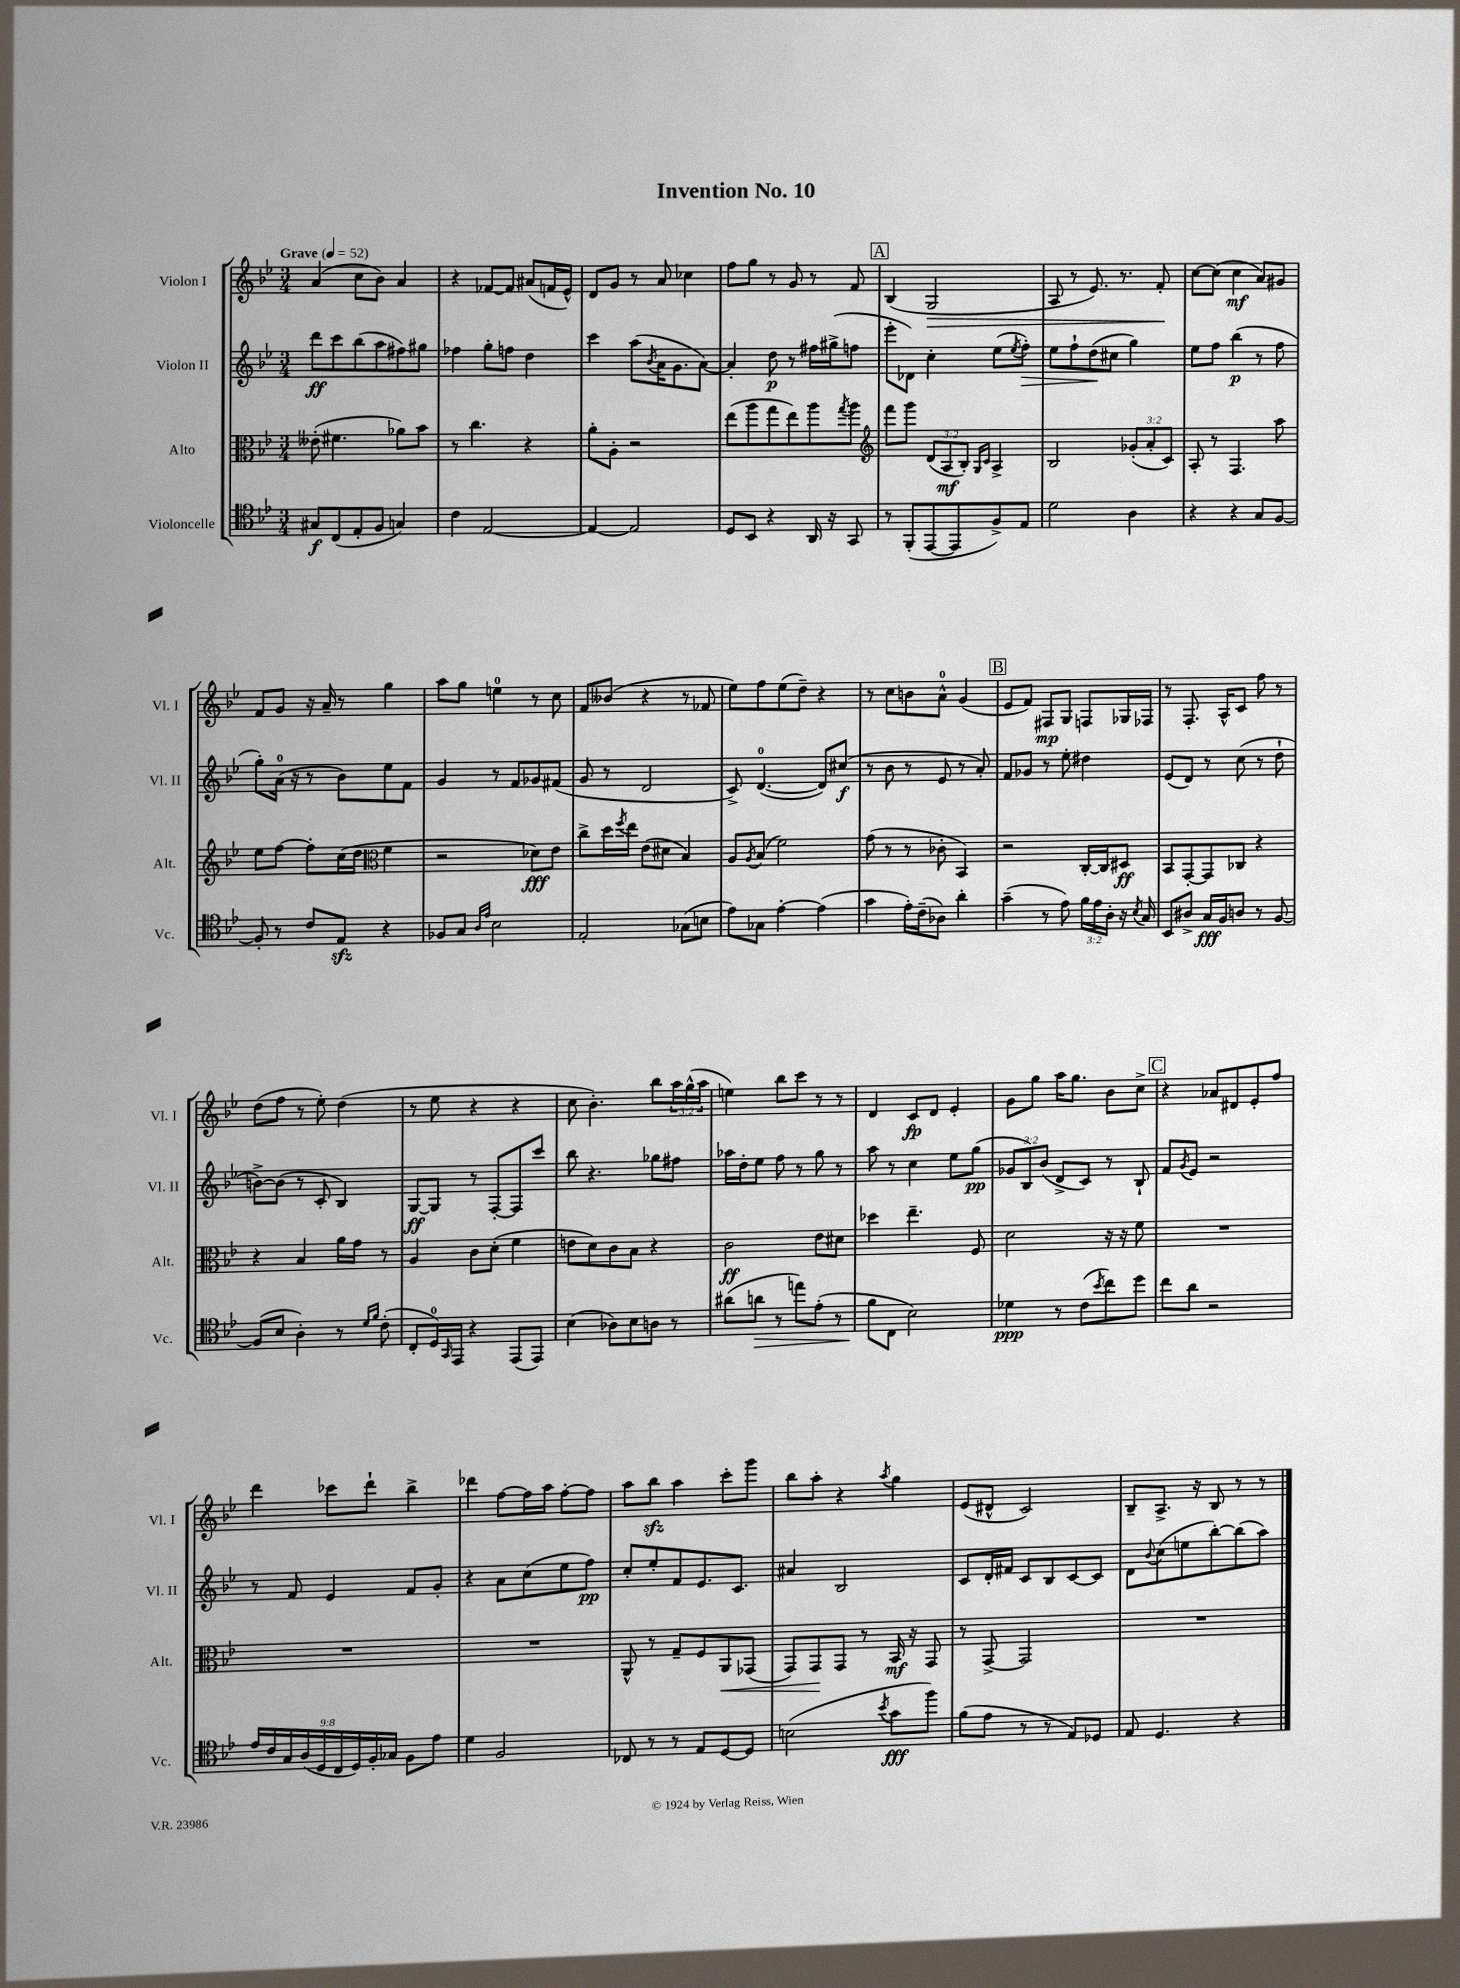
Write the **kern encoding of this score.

**kern	**kern	**kern	**kern
*staff4	*staff3	*staff2	*staff1
*clefC4	*clefC3	*clefG2	*clefG2
*k[b-e-]	*k[b-e-]	*k[b-e-]	*k[b-e-]
*M3/4	*M3/4	*M3/4	*M3/4
*MM52	*MM52	*MM52	*MM52
8G#/L	(8e--'\	8ddd\L	(4a/
(8C/	4.f#\	8ccc\	.
8E-'/	.	(8bb-\	8cc\L
8F/J	.	8aa\	8b-\J)
4G/)	8a-\L)	8ff#\)	4a/
.	8b-\J	8gg#\J	.
=	=	=	=
4c\	8r	4ff-\	4r
.	4.cc\	.	.
[2E-/	.	8gg'\L	[8f-/L
.	.	8ff\J	8f-/]J
.	4r	4dd\	(8a#/L
.	.	.	16f/L
.	.	.	16e-^^/JJ)
=	=	=	=
4E-/_	8a'\L	4ccc\	8d/L
.	8A'\J	.	8g/J
2E-/]	2r	(8aa\L	8r
.	.	8qb-/	.
.	.	16a\K	8a/
.	.	8.g\	.
.	.	.	4cc-\
.	.	[8a\J)	.
=	=	=	=
8D/L	(8ee-\L	4a'/]	8ff\L
8BB-/J	8aa\	.	8gg\J
4r	8gg\	8dd\	8r
.	8ee-\)	8r	8g/
16AA/	8aa\	16ff#\LL	8r
16r	.	(16gg#^\J	.
.	8qgg/	.	.
8GG/	8aa\J	8ff\J	8f/
=	=	=	=
*	*clefG2	*	*
8r	8fff\L	8eee-'\L	(4B-/
(8FF'/L	8ggg\J	8d-\J)	.
[8EE-/	(12d/L	4cc'\	2G/
.	12A/	.	.
8EE-/]	.	.	.
.	12B-'/J)	.	.
.	16qqG/LL	.	.
.	16qqc/JJ	.	.
8F^/)	4A^/	(8ee-\L	.
.	.	8qee-/	.
8E-/J	.	8ff'\J)	.
=	=	=	=
2d\	2B-/	8ee-\L	8A/
.	.	8ff`\	8r
.	.	(8dd\	8.e-/)
.	.	8cc#\J	.
.	.	.	8.r
4A\	(12g-'/L	4gg\)	.
.	12a'/	.	.
.	.	.	8f'/
.	12c/J)	.	.
=	=	=	=
4r	8A'/	8ee-\L	[8cc\L
.	8r	8ff\J	(8cc\]J
4r	4.F/	(4bb-\	4cc\
8G/L	.	8r	8a/L)
[8F/J	8aa\	8ff\	8g#/J
=	=	=	=
8F'/]	8ee-\L	8gg'\L)	8f/L
8r	[8ff\J	(16a\Jk	8g/J
.	.	16r	.
8c/L	8ff'\]L	8r	16r
.	.	.	16a~/
8E-/J	(16cc\L	8b-\L)	8r
.	16dd\JJ	.	.
*	*clefC3	*	*
4r	4f\	8ee-\	4gg\
.	.	8f\J	.
=	=	=	=
8F-/L	2r	4g/	8aa\L
8G/J	.	.	8gg\J
16qqA/LL	.	.	.
16qqe-/JJ	.	.	.
2B-\	.	8r	4ee\
.	.	8f/L	.
.	8d-\L)	8g-/	8r
.	8e-\J	(8f#/J	8cc\
=	=	=	=
2E-'/	8cc^\L	8g/	8f/L
.	16dd\L	8r	(8b--/J
.	8qff/	.	.
.	16ee-\JJ	.	.
.	(8e-\L	2d/	4r
.	8d#\J	.	.
(8G-\L	4B-/)	.	8r
8B\J	.	.	8f-/
=	=	=	=
8e-\L)	8A/L	8c^/)	8ee-\L)
.	8qA/	.	.
8G-\J	(8B-/J	([4.d/	8ff\
[4e-'\	2f\)	.	(8ee-\
.	.	.	8dd~\J)
(4e-\]	.	8d/]L)	4r
.	.	(8cc#/J	.
=	=	=	=
4g\	(8g\	8r	8r
.	8r	8b-\	8cc\L
16e-'\LL)	8r	8r	8b\
(16c~\J	.	.	.
8A-\J)	8c-'\	8e-/	8a^^\J
4a'\	4BB-/)	8r	(4g/
.	.	8a'/)	.
=	=	=	=
(4g~\	2r	8f/L	8e-/L
.	.	8g-/J	8f/J)
8r	.	8r	8F#/L
8e-\)	.	8ee-'\	8G/J
24f\LL	[16C'/LL	4dd#\	8F/L
24e-\	.	.	.
.	16C/]J	.	.
24A'\JJ	.	.	.
16r	8D#/J	.	16G-/L
8qB-/	.	.	.
16G/	.	.	16F-/JJ
=	=	=	=
8BB-/L	8BB-/L	(8e-/L	8r
8A#^/J	[8GG'/	8d/J)	8.F'/
16G/LL	8GG/]	8r	.
16F/J	.	.	16A^^/LK
8A/J	8C-/J	(8cc\	8c/J
8r	4r	8r	8ff\
[8F/	.	8dd`\	8r
=	=	=	=
(8F/]L	4r	[8b^\L)	(8dd\L
8B-/J	.	(8b\]J	8ff\J
4A'\)	4B-/	8r	8r
.	.	8c'/	8ee-'\)
8r	16a\LL	4B-/)	(4dd\
.	16g\JJ	.	.
16qqd/LL	.	.	.
16qqf/JJ	.	.	.
(8c'\	8r	.	.
=	=	=	=
8C'/L	4A/	[8G/L	8r
16D/L)	.	8G/]J	8ee-\
16qqGG/	.	.	.
16EE-/JJ	.	.	.
4r	8c\L	8r	4r
.	(8d'\J	[8F'/L	.
(8EE-/L	4f\	8F/]	4r
8EE-/J)	.	8ccc/J	.
=	=	=	=
(4B-\	8e\L	8bb-\	8cc\
.	8d\)	4.r	4.b-'\)
8A-\L)	8c\	.	.
8B-\	8B-\J	.	.
8A\J	4r	8gg-\L	8bb-\L
8r	.	8ff#\J	24aa\L
.	.	.	(24gg^^\
.	.	.	24aa\JJ
=	=	=	=
(8a#\L	2c\	16aa-\LL	4ee\)
.	.	16dd'\J	.
8a\J	.	8ee-\J	.
8r	.	8ff\	8bb-\L
8ee\L)	.	8r	8ccc\J
(8e-'\J	8e-\L	8gg\	8r
8r	8d#\J	8r	8r
=	=	=	=
8f\L	4dd-\	8aa\	4d/
8C\J	.	8r	.
2B-\)	4.ee-~\	4cc\	8c/L
.	.	.	8d/J
.	.	8ee-\L	4e-'/
.	8F/	(8gg\J	.
=	=	=	=
4d-\	2d\	12g-/L	8g\L
.	.	12B-/)	.
.	.	.	8gg\J
.	.	(12b-/J	.
8r	.	8d^/L	16aa\LK
.	.	.	8.gg\J
(8c\L	.	8c/J)	.
8qb-/	.	.	.
8cc\)	16r	8r	8b-\L
.	16r	.	.
8dd\J	8f\	8B-`/	8cc^\J
=	=	=	=
8cc\L	2.r	8f/L	4r
.	.	8qg/	.
8a\J	.	8e-/J	.
2r	.	2r	8a-/L
.	.	.	8d#/
.	.	.	8e-'/
.	.	.	8ff/J
=	=	=	=
18e-/LL	2.r	8r	4ddd\
18c/	.	.	.
18G/	.	.	.
.	.	8f/	.
(18A/	.	.	.
18D/	.	.	.
.	.	4e-/	8ccc-\L
18C/	.	.	.
18D/)	.	.	.
.	.	.	8ddd`\J
18F'/	.	.	.
18G-/JJ	.	.	.
8F\L	.	8f/L	4bb-^\
8e-\J	.	8g'/J	.
=	=	=	=
4d\	2.r	4r	4ddd-\
2F/	.	8a\L	[8ff\L
.	.	(8cc\	16ff\]L
.	.	.	16aa\JJ
.	.	8ee-\	[8ff'\L
.	.	8ff\J)	8ff\]J
=	=	=	=
8C-/	8AA^^/	8cc'/L	8aa\L
8r	8r	8ee-'/	8bb-\J
8r	8G~/L	8f/	4aa\
8E-/L	8F/	8.e-/	.
[8D/	8AA/	.	8ccc'\L
.	.	8.c/J	.
8D/]J	(8GG-/J	.	8ggg\J
=	=	=	=
(2B\	8GG/L)	4a#/	8bb-\L
.	8GG/	.	8aa'\J
.	8GG/J	2B-/	4r
.	8r	.	.
8qb-/	.	.	8qaa/
8g\L	16BB-/	.	4gg\
.	16r	.	.
8ff\J)	8GG/	.	.
=	=	=	=
(8f\L	8r	8c/L	(8e-/L
8e-\J	[8GG^/	16d'/L	8d#^^/J
.	.	16f#/JJ	.
8r	2GG/]	8c/L	2c/)
8r	.	8B-/	.
8E-/L)	.	[8c/	.
8D-/J	.	8c/]J	.
=	=	=	=
8E-/	2.r	8d\L	8B-~/L
.	.	8qqb-/	.
4.D/	.	(8cc\	8.A^/J
.	.	8ee\	.
.	.	.	16r
.	.	[8bb-'\)	8B-/
4r	.	(8bb-\]	8r
.	.	8aa\J)	8r
==	==	==	==
*-	*-	*-	*-
